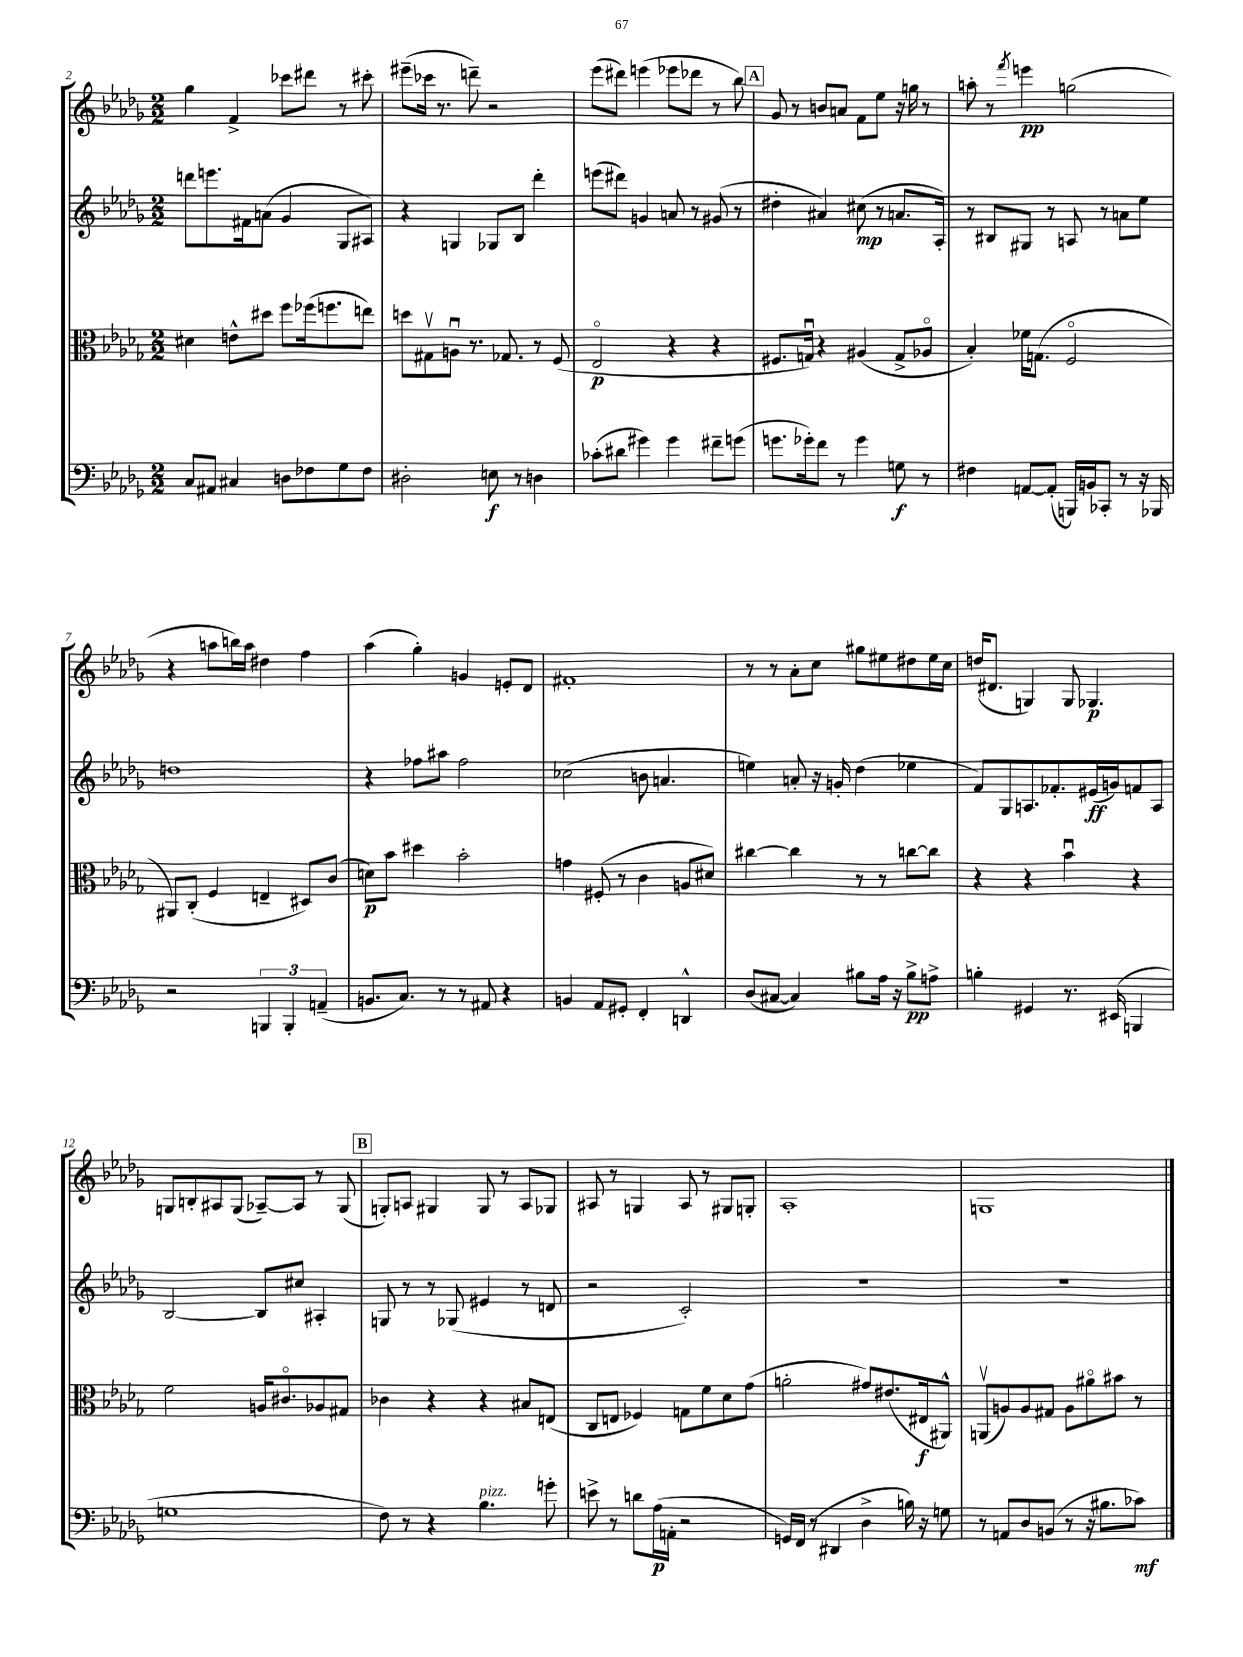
<<
\new StaffGroup <<
\new Staff = "s0" {
    \clef treble \key des \major \numericTimeSignature \time 2/2
    ges''4 f'4-> ces'''8 dis'''8 r8 cis'''8-. |
    eis'''8--( ces'''16 r8. d'''8--) r2 |
    ees'''8( dis'''8) e'''4( ees'''8 des'''8 r8 bes''8) |
    \mark \markup { \box "A" } ges'8 r8 b'8 a'8 f'8 ees''8 r16 g''16 r8 |
    a''8-. r8 \acciaccatura { f'''8 } e'''4\pp g''2( |
    r4 a''8 b''16) a''16 dis''4 f''4 |
    aes''4( ges''4-.) g'4 e'8-. des'8 |
    fis'1-. |
    r8 r8 aes'8-. c''8 gis''8 eis''8 dis''8 eis''16 c''16 |
    d''16( dis'8. g4) g8 ges4.\p |
    g8 b8-. ais8 g8( aes8~--) aes8 r8 g8( |
    \mark \markup { \box "B" } g8-.) a8 gis4 gis8 r8 a8 ges8 |
    ais8 r8 g4 ais8 r8 gis8 g8-. |
    aes1-. |
    g1 \bar "|." |
}
\new Staff = "s1" {
    \clef treble \key des \major \numericTimeSignature \time 2/2
    d'''8 e'''8. fis'16 a'8( ges'4 ges8 ais8) |
    r4 g4 ges8 bes8 des'''4-. |
    e'''8( dis'''8) g'4 a'8 r8 gis'8( r8 |
    \mark \markup { \box "A" } dis''4-. ais'4) cis''8\mp( r8 a'8. aes16-.) |
    r8 bis8 gis8 r8 a8 r8 a'8 ees''8 |
    d''1 |
    r4 fes''8 ais''8 fes''2 |
    ces''2( b'8 a'4. |
    e''4) a'8-. r16 g'16-. des''4( ees''4 |
    f'8) ges8 a8. fes'8.-. eis'16\ff( g'16) f'8 a8 |
    bes2~ bes8 cis''8 ais4-. |
    \mark \markup { \box "B" } g8 r8 r8 ges8( eis'4 r8 d'8 |
    r2 c'2-.) |
    R1 |
    R1 \bar "|." |
}
\new Staff = "s2" {
    \clef alto \key des \major \numericTimeSignature \time 2/2
    dis'4 e'8-^ dis''8 f''8 fes''16( f''8. e''8) |
    d''8 gis8\upbow a8\downbow r8. ges8. r8 f8( |
    ees2\flageolet\p r4 r4 |
    \mark \markup { \box "A" } fis8. g16\downbow) r4 ais4( g8-> aes8\flageolet |
    bes4-.) fes'16 g8.( f2\flageolet |
    ais,8) c8-.( f4 e4-- dis8) c'8( |
    d'8\p) bes'8 dis''4 bes'2-. |
    g'4 fis8-.( r8 c'4 a8 dis'8) |
    cis''4~ cis''4 r8 r8 c''8~ c''8 |
    r4 r4 bes'4\downbow r4 |
    f'2 a16 cis'8.\flageolet aes8 gis8 |
    \mark \markup { \box "B" } ces'4 r4 r4 bis8 e8( |
    c8 e8 fes4) g8 f'8 des'8 ges'8( |
    a'2-. gis'8) eis'8.( eis16\f ais,8-^) |
    a,8\upbow( a8) a8 gis8 a8 ais'8\flageolet bis'8 r8 \bar "|." |
}
\new Staff = "s3" {
    \clef bass \key des \major \numericTimeSignature \time 2/2
    c8 ais,8 cis4 d8 fes8 ges8 fes8 |
    dis2-. e8\f r8 d4 |
    ces'8-.( dis'8 gis'4) gis'4 fis'8-- g'8( |
    \mark \markup { \box "A" } g'8. ges'16-.) f'8 r8 ges'4 g8\f r8 |
    fis4 a,8~ a,8-.( b,,16) b,16 ces,8-. r8 r16 bes,,16 |
    r2 \tuplet 3/2 { b,,4 b,,4-. a,4--( } |
    b,8. c8.) r8 r8 ais,8 r4 |
    b,4 aes,8 gis,8-. f,4-. d,4-^ |
    des8( cis8~ cis4) bis8 aes16 r16 bis8->\pp a8-> |
    b4-. gis,4 r8. eis,16( b,,4 |
    g1 |
    \mark \markup { \box "B" } f8) r8 r4 bes4.^\markup { \italic "pizz." } g'8-. |
    e'8-> r8 d'8 aes16\p( a,16-. r2 |
    g,16) f,16( r8 dis,4 des4-> b16) r16 g8 |
    r8 a,8 des8 b,8( r8 r16 bis8. ces'8\mf) \bar "|." |
}
>>
>>
\layout { \context { \Score currentBarNumber = #2 } }
